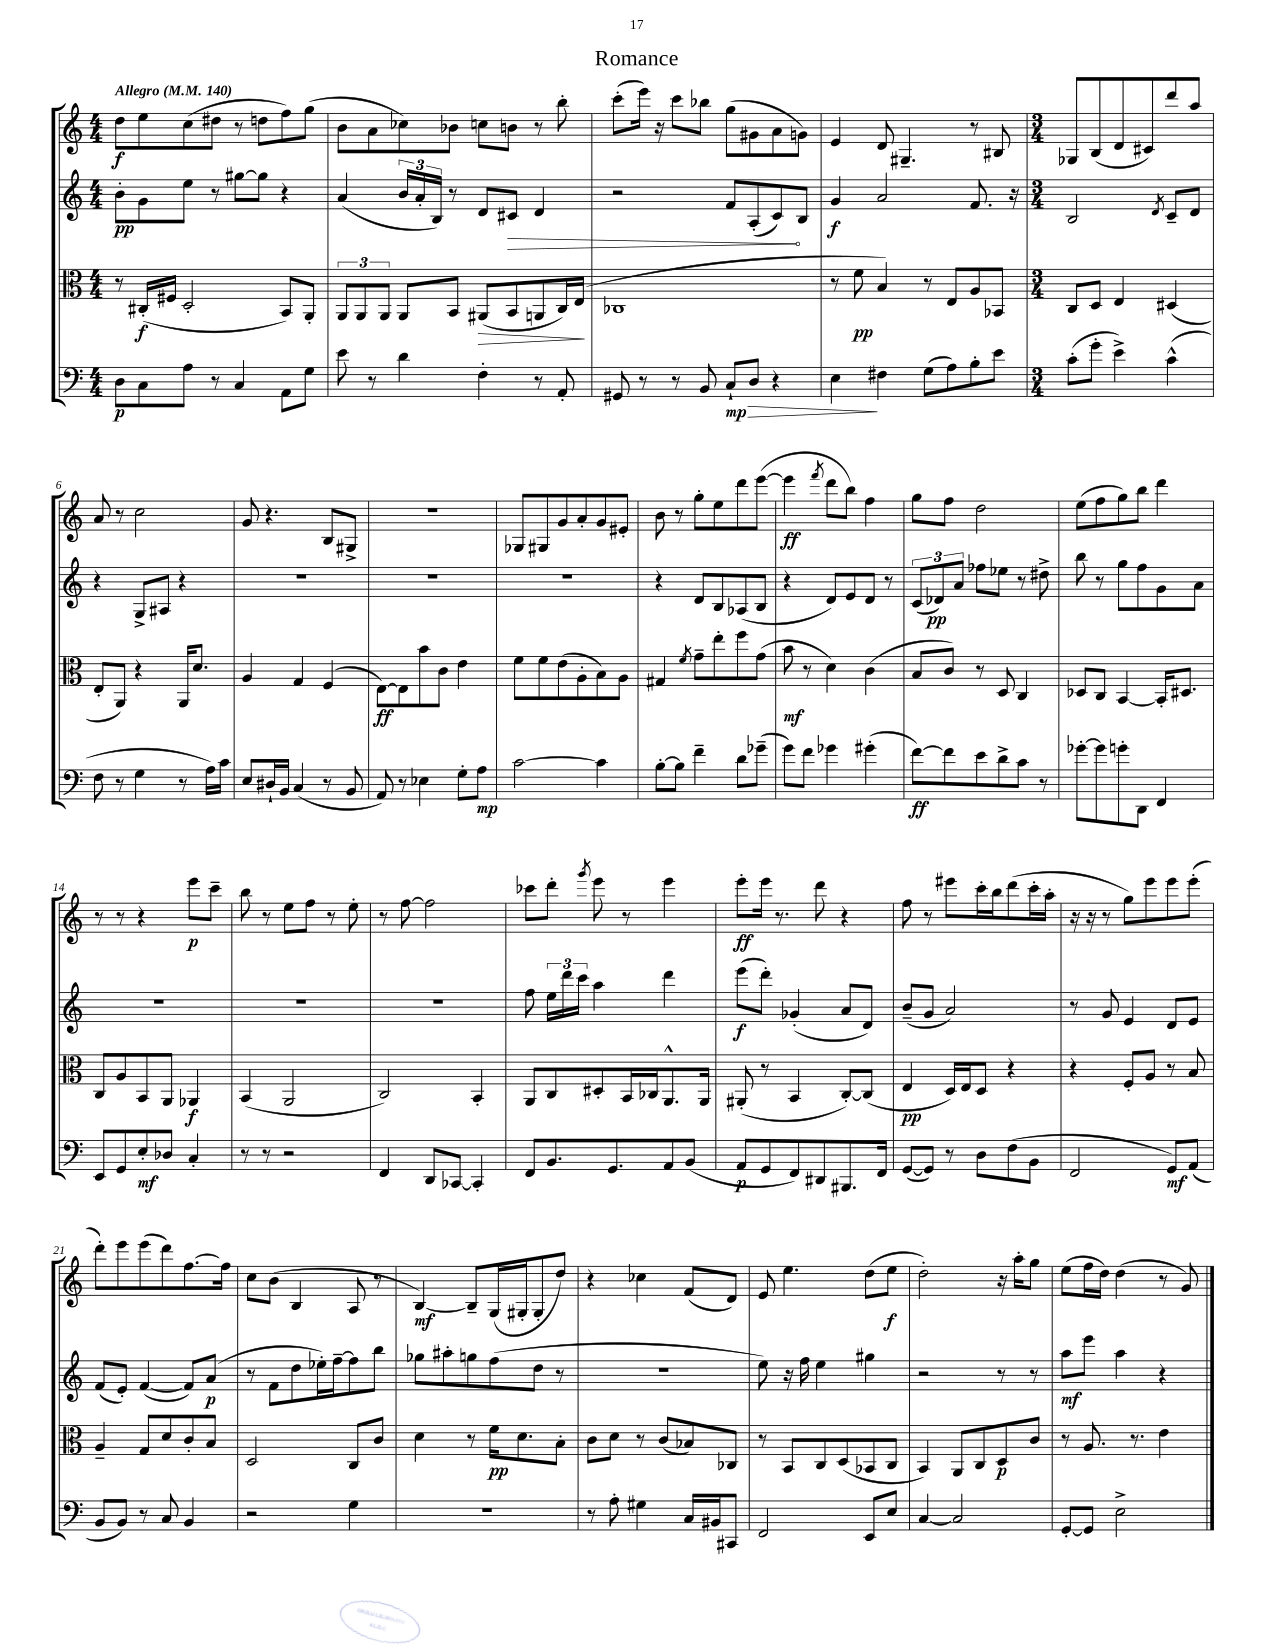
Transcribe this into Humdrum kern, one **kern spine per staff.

**kern	**dynam	**kern	**dynam	**kern	**dynam	**kern	**dynam
*part4	*part4	*part3	*part3	*part2	*part2	*part1	*part1
*staff4	*staff4	*staff3	*staff3	*staff2	*staff2	*staff1	*staff1
*clefF4	*	*clefC3	*	*clefG2	*	*clefG2	*
*k[]	*	*k[]	*	*k[]	*	*k[]	*
*M4/4	*	*M4/4	*	*M4/4	*	*M4/4	*
*MM140	*	*MM140	*	*MM140	*	*MM140	*
=1	=1	=1	=1	=1	=1	=1	=1
!	!	!	!	!	!	!LO:TX:a:B:t=Allegro	!
8D\L	p	8r	.	8b'\L	pp	8dd\L	f
8C\	.	(16C#X'/LL	f	8g\	.	8ee\	.
.	.	16F#X/JJ	.	.	.	.	.
8A\J	.	2D'/	.	8ee\J	.	(8cc\	.
8r	.	.	.	8r	.	8dd#X\J	.
4C/	.	.	.	[8gg#X\L	.	8r	.
.	.	.	.	8gg#\J]	.	8ddn\L	.
8AA\L	.	8BB/L)	.	4r	.	8ff\)	.
8G\J	.	8AA'/J	.	.	.	(8gg\J	.
=2	=2	=2	=2	=2	=2	=2	=2
8e\	.	12AA/L	.	(4a/	.	8b\L	.
.	.	12AA/	.	.	.	.	.
8r	.	.	.	.	.	8a\	.
.	.	12AA/J	.	.	.	.	.
4d\	.	8AA/L	.	24b/LL	.	8cc-X\)	.
.	.	.	.	24a'/	.	.	.
.	.	.	.	24B/JJ)	.	.	.
.	.	8BB/J	.	8r	.	8b-X\J	.
!	!	!	!LO:HP:b	!	!	!	!
4F'\	.	(8AA#X/L	>	8d/L	.	8ccn\L	.
!	!	!	!	!	!LO:HP:b	!	!
.	.	8BB/	.	8c#X/J	>	8bn\J	.
8r	.	8AAn/	.	4d/	.	8r	.
8AA'/	.	16C/L)	.	.	.	8bb'\	.
.	.	(16E/JJ	.	.	.	.	.
.	.	.	]	.	.	.	.
=3	=3	=3	=3	=3	=3	=3	=3
8GG#X/	.	1C-X	.	2r	.	(8ccc'\L	.
8r	.	.	.	.	.	16eee\Jk)	.
.	.	.	.	.	.	16r	.
8r	.	.	.	.	.	8ccc\L	.
8BB/	.	.	.	.	.	8bb-X\J	.
!	!LO:HP:b	!	!	!	!	!	!
8C`/L	> mp	.	.	8f/L	.	(8gg\L	.
8D/J	.	.	.	(8A'/	.	8g#X\	.
4r	.	.	.	8c/)	.	8a\	.
.	.	.	.	8B/J	]	8gn\J)	.
=4	=4	=4	=4	=4	=4	=4	=4
4E\	.	8r	.	4g/	f	4e/	.
.	.	8f\	pp	.	.	.	.
4F#X\	]	4B/)	.	2a/	.	8d/	.
.	.	.	.	.	.	4.G#X~/	.
(8G\L	.	8r	.	.	.	.	.
8A\)	.	8E/L	.	.	.	.	.
8B'\	.	8A/	.	8.f/	.	8r	.
8e\J	.	8BB-X/J	.	.	.	8B#X/	.
.	.	.	.	16r	.	.	.
=5	=5	=5	=5	=5	=5	=5	=5
*M3/4	*	*M3/4	*	*M3/4	*	*M3/4	*
(8c'\L	.	8C/L	.	2B/	.	8G-X/L	.
8g'\J	.	8D/J	.	.	.	(8B/	.
4e^\)	.	4E/	.	.	.	8d/	.
.	.	.	.	.	.	8c#X/)	.
.	.	.	.	8qd/	.	.	.
(4c^^\	.	(4D#X/	.	8c~/L	.	8ddd/	.
.	.	.	.	8d/J	.	8aa/J	.
!!LO:LB:g=z
=6	=6	=6	=6	=6	=6	=6	=6
8F\	.	8E'/L	.	4r	.	8a/	.
8r	.	8AA/J)	.	.	.	8r	.
4G\	.	4r	.	8G^/L	.	2cc\	.
.	.	.	.	8A#X/J	.	.	.
8r	.	16AA/KL	.	4r	.	.	.
.	.	8.d/J	.	.	.	.	.
16A\LL)	.	.	.	.	.	.	.
16c\JJ	.	.	.	.	.	.	.
=7	=7	=7	=7	=7	=7	=7	=7
8E/L	.	4A/	.	2.r	.	8g/	.
16D#X`/L	.	.	.	.	.	4.r	.
16BB/JJ	.	.	.	.	.	.	.
(4C/	.	4G/	.	.	.	.	.
8r	.	(4F/	.	.	.	8B/L	.
8BB/	.	.	.	.	.	8G#X^/J	.
=8	=8	=8	=8	=8	=8	=8	=8
8AA/)	.	[8E\L)	ff	2.r	.	2.r	.
8r	.	8E\]	.	.	.	.	.
4E-X\	.	8b\	.	.	.	.	.
.	.	8c\J	.	.	.	.	.
8G'\L	.	4e\	.	.	.	.	.
8A\J	mp	.	.	.	.	.	.
=9	=9	=9	=9	=9	=9	=9	=9
[2c\	.	8f\L	.	2.r	.	8G-X/L	.
.	.	8f\	.	.	.	8G#X/	.
.	.	(8e\	.	.	.	8g/	.
.	.	8A'\	.	.	.	8a'/	.
4c\]	.	8B\)	.	.	.	8g/	.
.	.	8A\J	.	.	.	8e#X'/J	.
=10	=10	=10	=10	=10	=10	=10	=10
[8B'\L	.	4G#X/	.	4r	.	8b\	.
8B\J]	.	.	.	.	.	8r	.
.	.	8qf/	.	.	.	.	.
4f~\	.	8g~\L	.	8d/L	.	8gg'\L	.
.	.	8ee'\	.	8B/	.	8ee\	.
8d\L	.	8ff\	.	(8A-X/	.	8ddd\	.
(8g-X~\J	.	(8g\J	.	8B/J	.	([8eee\J	.
=11	=11	=11	=11	=11	=11	=11	=11
8g\L)	.	8b\	mf	4r	.	4eee\]	ff
8f\J	.	8r	.	.	.	.	.
.	.	.	.	.	.	8qfff/	.
4g-X\	.	4d\)	.	8d/L)	.	8ddd\L	.
.	.	.	.	8e/	.	8bb\J)	.
(4g#X'\	.	(4c\	.	8d/J	.	4ff\	.
.	.	.	.	8r	.	.	.
=12	=12	=12	=12	=12	=12	=12	=12
[8f\L)	ff	8B/L	.	(12c/L	.	8gg\L	.
.	.	.	.	12d-X/)	pp	.	.
8f\]	.	8c/J)	.	.	.	8ff\J	.
.	.	.	.	12a/J	.	.	.
8e\	.	8r	.	8ff-X\L	.	2dd\	.
8d^\	.	8D/	.	8ee-X\J	.	.	.
8c\J	.	4C/	.	8r	.	.	.
8r	.	.	.	8dd#X^\	.	.	.
=13	=13	=13	=13	=13	=13	=13	=13
[8g-X'\L	.	8D-X/L	.	8bb\	.	(8ee\L	.
8g-\]	.	8C/J	.	8r	.	8ff\	.
8gn'\	.	[4BB/	.	8gg\L	.	8gg\)	.
8DD\J	.	.	.	8ff\	.	8bb\J	.
4FF/	.	16BB'/KL]	.	8g\	.	4ddd\	.
.	.	8.D#X/J	.	.	.	.	.
.	.	.	.	8a\J	.	.	.
!!LO:LB:g=z
=14	=14	=14	=14	=14	=14	=14	=14
8EE/L	.	8C/L	.	2.r	.	8r	.
8GG/	.	8A/	.	.	.	8r	.
8E'/	mf	8BB/	.	.	.	4r	.
8D-X/J	.	8AA/J	.	.	.	.	.
4C'/	.	4AA-X/	f	.	.	8eee\L	p
.	.	.	.	.	.	8ccc~\J	.
=15	=15	=15	=15	=15	=15	=15	=15
8r	.	(4BB/	.	2.r	.	8bb\	.
8r	.	.	.	.	.	8r	.
2r	.	2AA/	.	.	.	8ee\L	.
.	.	.	.	.	.	8ff\J	.
.	.	.	.	.	.	8r	.
.	.	.	.	.	.	8ee'\	.
=16	=16	=16	=16	=16	=16	=16	=16
4FF/	.	2C/)	.	2.r	.	8r	.
.	.	.	.	.	.	[8ff\	.
8DD/L	.	.	.	.	.	2ff\]	.
[8CC-X/J	.	.	.	.	.	.	.
4CC-'/]	.	4BB'/	.	.	.	.	.
=17	=17	=17	=17	=17	=17	=17	=17
8FF/L	.	8AA/L	.	8ff\	.	8ccc-X\L	.
8.BB/	.	8C/	.	24ee\LL	.	8ddd'\J	.
.	.	.	.	24ddd\	.	.	.
.	.	.	.	24ccc\JJ	.	.	.
.	.	.	.	.	.	8qggg/	.
.	.	8D#X'/	.	4aa\	.	8eee\	.
8.GG/	.	.	.	.	.	.	.
.	.	16BB/L	.	.	.	8r	.
.	.	16C-X/J	.	.	.	.	.
8AA/	.	8.AA^^/	.	4ddd\	.	4eee\	.
(8BB/J	.	.	.	.	.	.	.
.	.	16AA/Jk	.	.	.	.	.
=18	=18	=18	=18	=18	=18	=18	=18
8AA/L	p	(8AA#X'/	.	(8eee\L	f	8eee'\L	ff
8GG/	.	8r	.	8ddd'\J)	.	16eee\Jk	.
.	.	.	.	.	.	8.r	.
8FF/)	.	4BB/	.	(4g-X'/	.	.	.
8DD#X/	.	.	.	.	.	8ddd\	.
8.BBB#X/	.	[8C'/L)	.	8a/L	.	4r	.
.	.	(8C/J]	.	8d/J)	.	.	.
16FF/Jk	.	.	.	.	.	.	.
=19	=19	=19	=19	=19	=19	=19	=19
([8GG/L	.	4E/	pp	(8b~/L	.	8ff\	.
8GG/J])	.	.	.	8g/J	.	8r	.
8r	.	16D/LL)	.	2a/)	.	8eee#X\L	.
.	.	16E/J	.	.	.	.	.
8D\L	.	8D/J	.	.	.	16ccc'\L	.
.	.	.	.	.	.	16bb\J	.
(8F\	.	4r	.	.	.	(8ddd\	.
8BB\J	.	.	.	.	.	16ccc'\L	.
.	.	.	.	.	.	16aa'\JJ	.
=20	=20	=20	=20	=20	=20	=20	=20
2FF/	.	4r	.	8r	.	16r	.
.	.	.	.	.	.	16r	.
.	.	.	.	8g/	.	8r	.
.	.	8F'/L	.	4e/	.	8gg\L)	.
.	.	8A/J	.	.	.	8eee\	.
8GG/L)	mf	8r	.	8d/L	.	8eee\	.
(8AA/J	.	8B/	.	8e/J	.	(8eee'\J	.
!!LO:LB:g=z
=21	=21	=21	=21	=21	=21	=21	=21
8BB/L	.	4A~/	.	(8f/L	.	8ddd'\L)	.
8BB/J)	.	.	.	8e'/J)	.	8eee\	.
8r	.	8G/L	.	([4f/	.	(8eee\	.
8C/	.	8d/	.	.	.	8ddd\)	.
4BB/	.	8c'/	.	8f/L])	.	[8.ff\	.
.	.	8B/J	.	(8a/J	p	.	.
.	.	.	.	.	.	16ff\Jk]	.
=22	=22	=22	=22	=22	=22	=22	=22
2r	.	2D/	.	8r	.	8cc\L	.
.	.	.	.	8f\L	.	(8b\J	.
.	.	.	.	8dd\	.	4B/	.
.	.	.	.	16ee-X'\L)	.	.	.
.	.	.	.	[16ff~\J	.	.	.
4G\	.	8C/L	.	8ff\]	.	8A/	.
.	.	8c/J	.	8bb\J	.	8r	.
=23	=23	=23	=23	=23	=23	=23	=23
2.r	.	4d\	.	8gg-X\L	.	[4B/)	mf
.	.	.	.	8aa#X'\	.	.	.
.	.	8r	.	8ggn\	.	8B~/L]	.
.	.	16f\KL	pp	(8ff\	.	(16G/L	.
.	.	8.d\	.	.	.	16G#X'/J	.
.	.	.	.	8dd\J	.	8G#'/	.
.	.	8B'\J	.	8r	.	8dd/J)	.
=24	=24	=24	=24	=24	=24	=24	=24
8r	.	8c\L	.	2.r	.	4r	.
8A'\	.	8d\J	.	.	.	.	.
4G#X\	.	8r	.	.	.	4cc-X\	.
.	.	(8c/L	.	.	.	.	.
16C/LL	.	8B-X/)	.	.	.	(8f/L	.
16BB#X/J	.	.	.	.	.	.	.
8CC#X/J	.	8C-X/J	.	.	.	8d/J)	.
=25	=25	=25	=25	=25	=25	=25	=25
2FF/	.	8r	.	8ee\)	.	8e/	.
.	.	8BB/L	.	16r	.	4.ee\	.
.	.	.	.	16ff\	.	.	.
.	.	8C/	.	4ee\	.	.	.
.	.	(8D/	.	.	.	.	.
8EE/L	.	8BB-X/	.	4gg#X\	.	(8dd\L	.
8E/J	.	8C/J	.	.	.	8ee\J	f
=26	=26	=26	=26	=26	=26	=26	=26
[4C/	.	4BB/)	.	2r	.	2dd'\)	.
2C/]	.	8AA/L	.	.	.	.	.
.	.	8C/	.	.	.	.	.
.	.	8D/	p	8r	.	16r	.
.	.	.	.	.	.	16aa'\KL	.
.	.	8c/J	.	8r	.	8gg\J	.
=27	=27	=27	=27	=27	=27	=27	=27
[8GG'/L	.	8r	.	8aa\L	mf	(8ee\L	.
8GG/J]	.	8.A/	.	8eee\J	.	16ff\L	.
.	.	.	.	.	.	16dd\JJ)	.
2E^\	.	.	.	4aa\	.	(4dd\	.
.	.	8.r	.	.	.	.	.
.	.	4e\	.	4r	.	8r	.
.	.	.	.	.	.	8g/)	.
==	==	==	==	==	==	==	==
*-	*-	*-	*-	*-	*-	*-	*-
